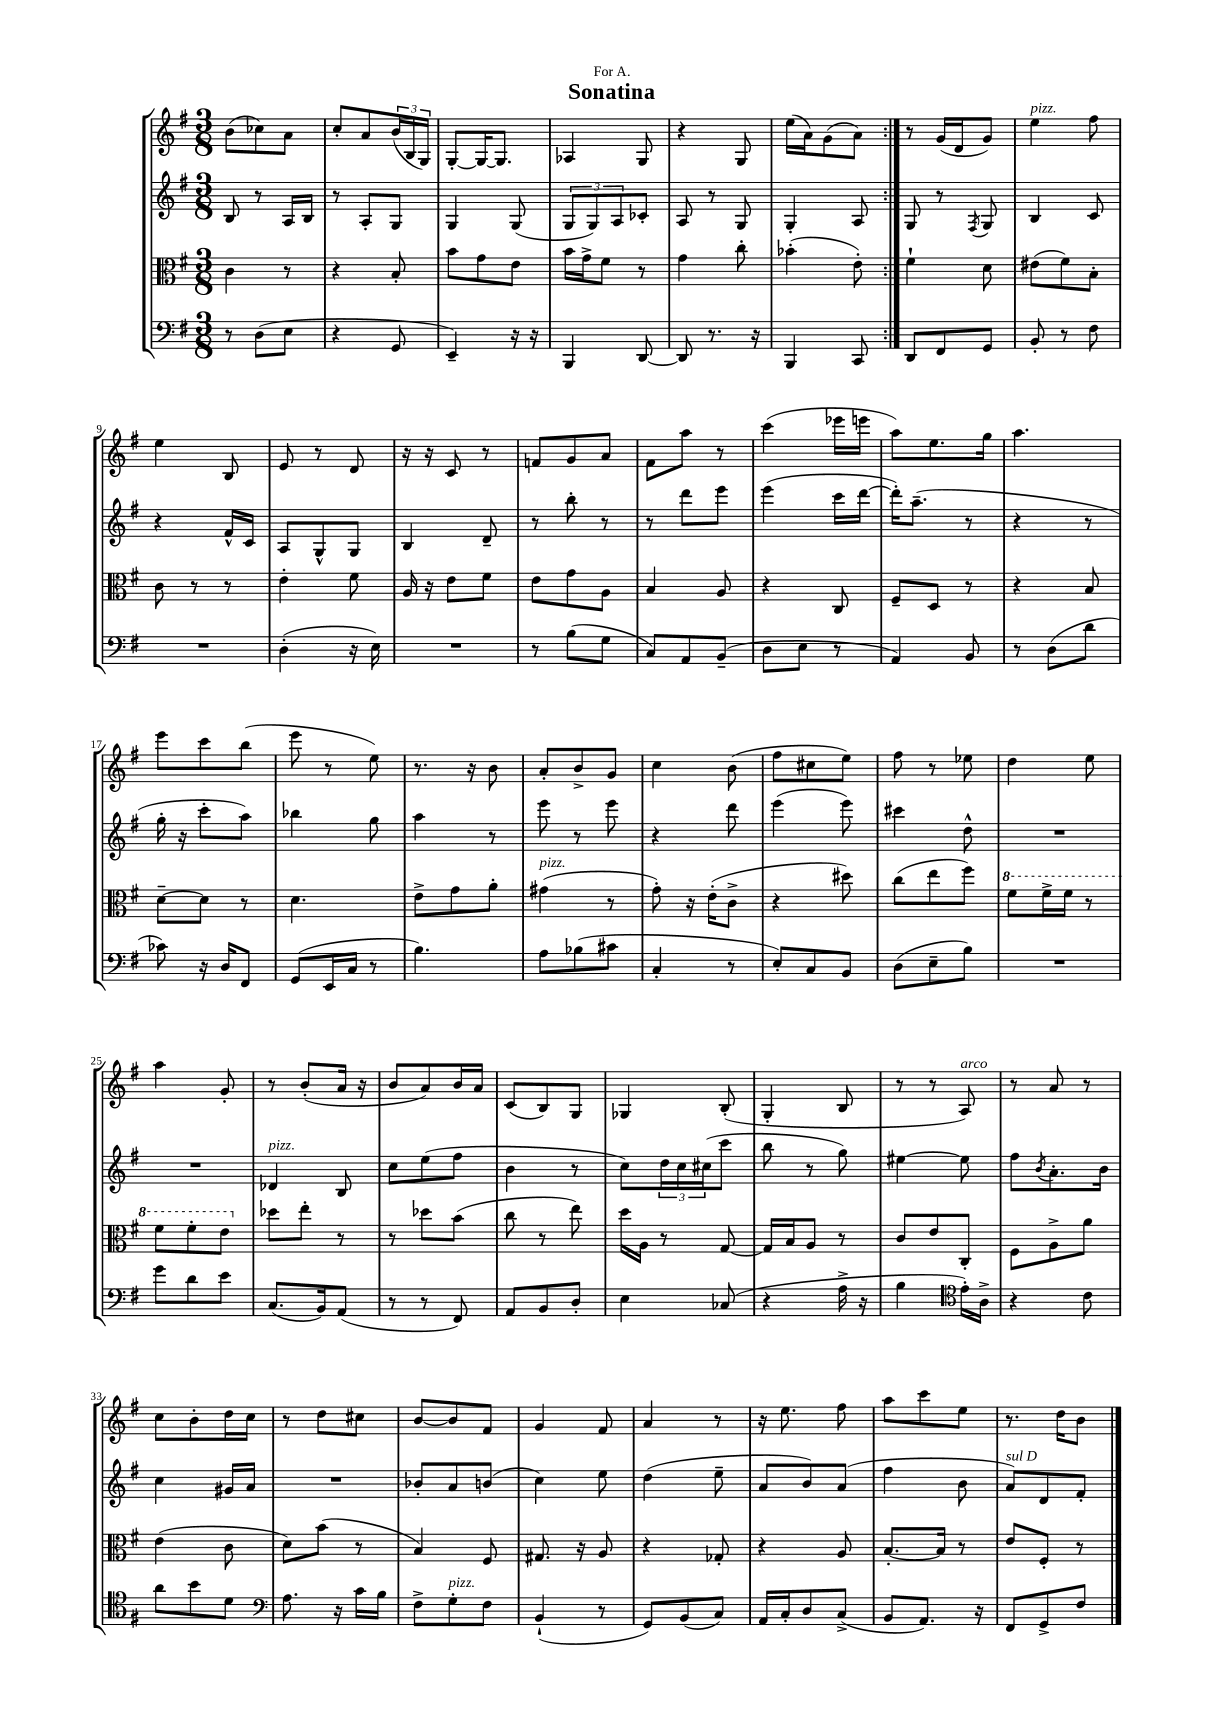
\header { title = "Sonatina" dedication = "For A." }
<<
\new StaffGroup <<
\new Staff = "s0" {
    \clef treble \key g \major \numericTimeSignature \time 3/8
    \repeat volta 2 { b'8( ces''8) a'8 |
    c''8-. a'8 \tuplet 3/2 { b'16( b16 g16) } |
    g8~-. g16~ g8. |
    aes4 g8 |
    r4 g8 |
    e''16( a'16) g'8( a'8) | }
    r8 g'16( d'16 g'8) |
    e''4^\markup { \italic "pizz." } fis''8 |
    e''4 b8 |
    e'8 r8 d'8 |
    r16 r16 c'8 r8 |
    f'8 g'8 a'8 |
    fis'8 a''8 r8 |
    c'''4( ees'''16 e'''16 |
    a''8) e''8. g''16 |
    a''4. |
    e'''8 c'''8 b''8( |
    e'''8 r8 e''8) |
    r8. r16 b'8 |
    a'8-. b'8-> g'8 |
    c''4 b'8( |
    fis''8 cis''8 e''8) |
    fis''8 r8 ees''8 |
    d''4 e''8 |
    a''4 g'8-. |
    r8 b'8-.( a'16 r16 |
    b'8 a'8) b'16 a'16 |
    c'8( b8) g8 |
    ges4 b8-.( |
    g4-. b8 |
    r8 r8 a8^\markup { \italic "arco" }) |
    r8 a'8 r8 |
    c''8 b'8-. d''16 c''16 |
    r8 d''8 cis''8 |
    b'8~ b'8 fis'8 |
    g'4 fis'8 |
    a'4 r8 |
    r16 e''8. fis''8 |
    a''8 c'''8 e''8 |
    r8. d''16 b'8 \bar "|." |
}
\new Staff = "s1" {
    \clef treble \key g \major \numericTimeSignature \time 3/8
    \repeat volta 2 { b8 r8 a16 b16 |
    r8 a8-. g8 |
    g4 g8( |
    \tuplet 3/2 { g8 g8) a8 } ces'8-. |
    a8 r8 g8 |
    g4-. a8 | }
    g8 r8 \acciaccatura { fis8 } g8 |
    b4 c'8 |
    r4 fis'16-^ c'16 |
    a8 g8-^ g8 |
    b4 d'8-- |
    r8 b''8-. r8 |
    r8 d'''8 e'''8 |
    e'''4( c'''16 d'''16~ |
    d'''16-.) a''8.--( r8 |
    r4 r8 |
    g''16-. r16 c'''8-. a''8) |
    bes''4 g''8 |
    a''4 r8 |
    e'''8 r8 e'''8 |
    r4 d'''8 |
    e'''4( e'''8) |
    cis'''4 d''8-^ |
    R4. |
    R4. |
    des'4^\markup { \italic "pizz." } b8 |
    c''8 e''8( fis''8 |
    b'4 r8 |
    c''8) \tuplet 3/2 { d''16 c''16 cis''16( } c'''8 |
    b''8 r8 g''8) |
    eis''4~ eis''8 |
    fis''8 \acciaccatura { b'8 } a'8.-. b'16 |
    c''4 gis'16 a'16 |
    R4. |
    bes'8-. a'8 b'8( |
    c''4) e''8 |
    d''4( e''8-- |
    a'8 b'8) a'8( |
    fis''4 b'8 |
    a'8^\markup { \italic "sul D" }) d'8 fis'8-. \bar "|." |
}
\new Staff = "s2" {
    \clef alto \key g \major \numericTimeSignature \time 3/8
    \repeat volta 2 { c'4 r8 |
    r4 b8-. |
    b'8 g'8 e'8 |
    b'16 g'16-> fis'8 r8 |
    g'4 c''8-. |
    bes'4-.( e'8-.) | }
    fis'4-! d'8 |
    eis'8( fis'8) b8-. |
    c'8 r8 r8 |
    e'4-. fis'8 |
    a16 r16 e'8 fis'8 |
    e'8 g'8 a8 |
    b4 a8 |
    r4 c8 |
    fis8-- d8 r8 |
    r4 b8 |
    d'8~-- d'8 r8 |
    d'4. |
    e'8-> g'8 a'8-. |
    gis'4^\markup { \italic "pizz." }( r8 |
    g'8-.) r16 e'16-.( c'8-> |
    r4 dis''8) |
    c''8( e''8 fis''8) |
    \ottava #1 fis''8 fis''16-> fis''16 r8 |
    fis''8 fis''8-. e''8 \ottava #0 |
    des''8 e''8-. r8 |
    r8 des''8 b'8( |
    c''8 r8 e''8) |
    d''16 a16 r8 g8~ |
    g16 b16 a8 r8 |
    c'8 e'8 c8-. |
    fis8 a8-> a'8 |
    e'4( c'8 |
    d'8) b'8( r8 |
    b4) fis8 |
    gis8. r16 a8 |
    r4 ges8-. |
    r4 a8 |
    b8.~-. b16 r8 |
    e'8 fis8-. r8 \bar "|." |
}
\new Staff = "s3" {
    \clef bass \key g \major \numericTimeSignature \time 3/8
    \repeat volta 2 { r8 d8( e8 |
    r4 g,8 |
    e,4--) r16 r16 |
    b,,4 d,8~ |
    d,8 r8. r16 |
    b,,4 c,8 | }
    d,8 fis,8 g,8 |
    b,8-. r8 fis8 |
    R4. |
    d4-.( r16 e16) |
    R4. |
    r8 b8( g8 |
    c8) a,8 b,8--( |
    d8 e8 r8 |
    a,4) b,8 |
    r8 d8( d'8 |
    ces'8) r16 d16 fis,8 |
    g,8( e,16 c16 r8 |
    b4.) |
    a8 bes8( cis'8 |
    c4-. r8 |
    e8-.) c8 b,8 |
    d8( e8-- b8) |
    R4. |
    g'8 d'8 e'8 |
    c8.( b,16) a,8( |
    r8 r8 fis,8) |
    a,8 b,8 d8-. |
    e4 ces8( |
    r4 a16-> r16 |
    b4 \clef tenor e'16-.) a16-> |
    r4 c'8 |
    a'8 b'8 d'8 |
    \clef bass a8. r16 c'16 b16 |
    fis8-> g8-.^\markup { \italic "pizz." } fis8 |
    b,4-!( r8 |
    g,8) b,8( c8) |
    a,16 c16-. d8 c8->( |
    b,8 a,8.) r16 |
    fis,8 g,8-> fis8 \bar "|." |
}
>>
>>
